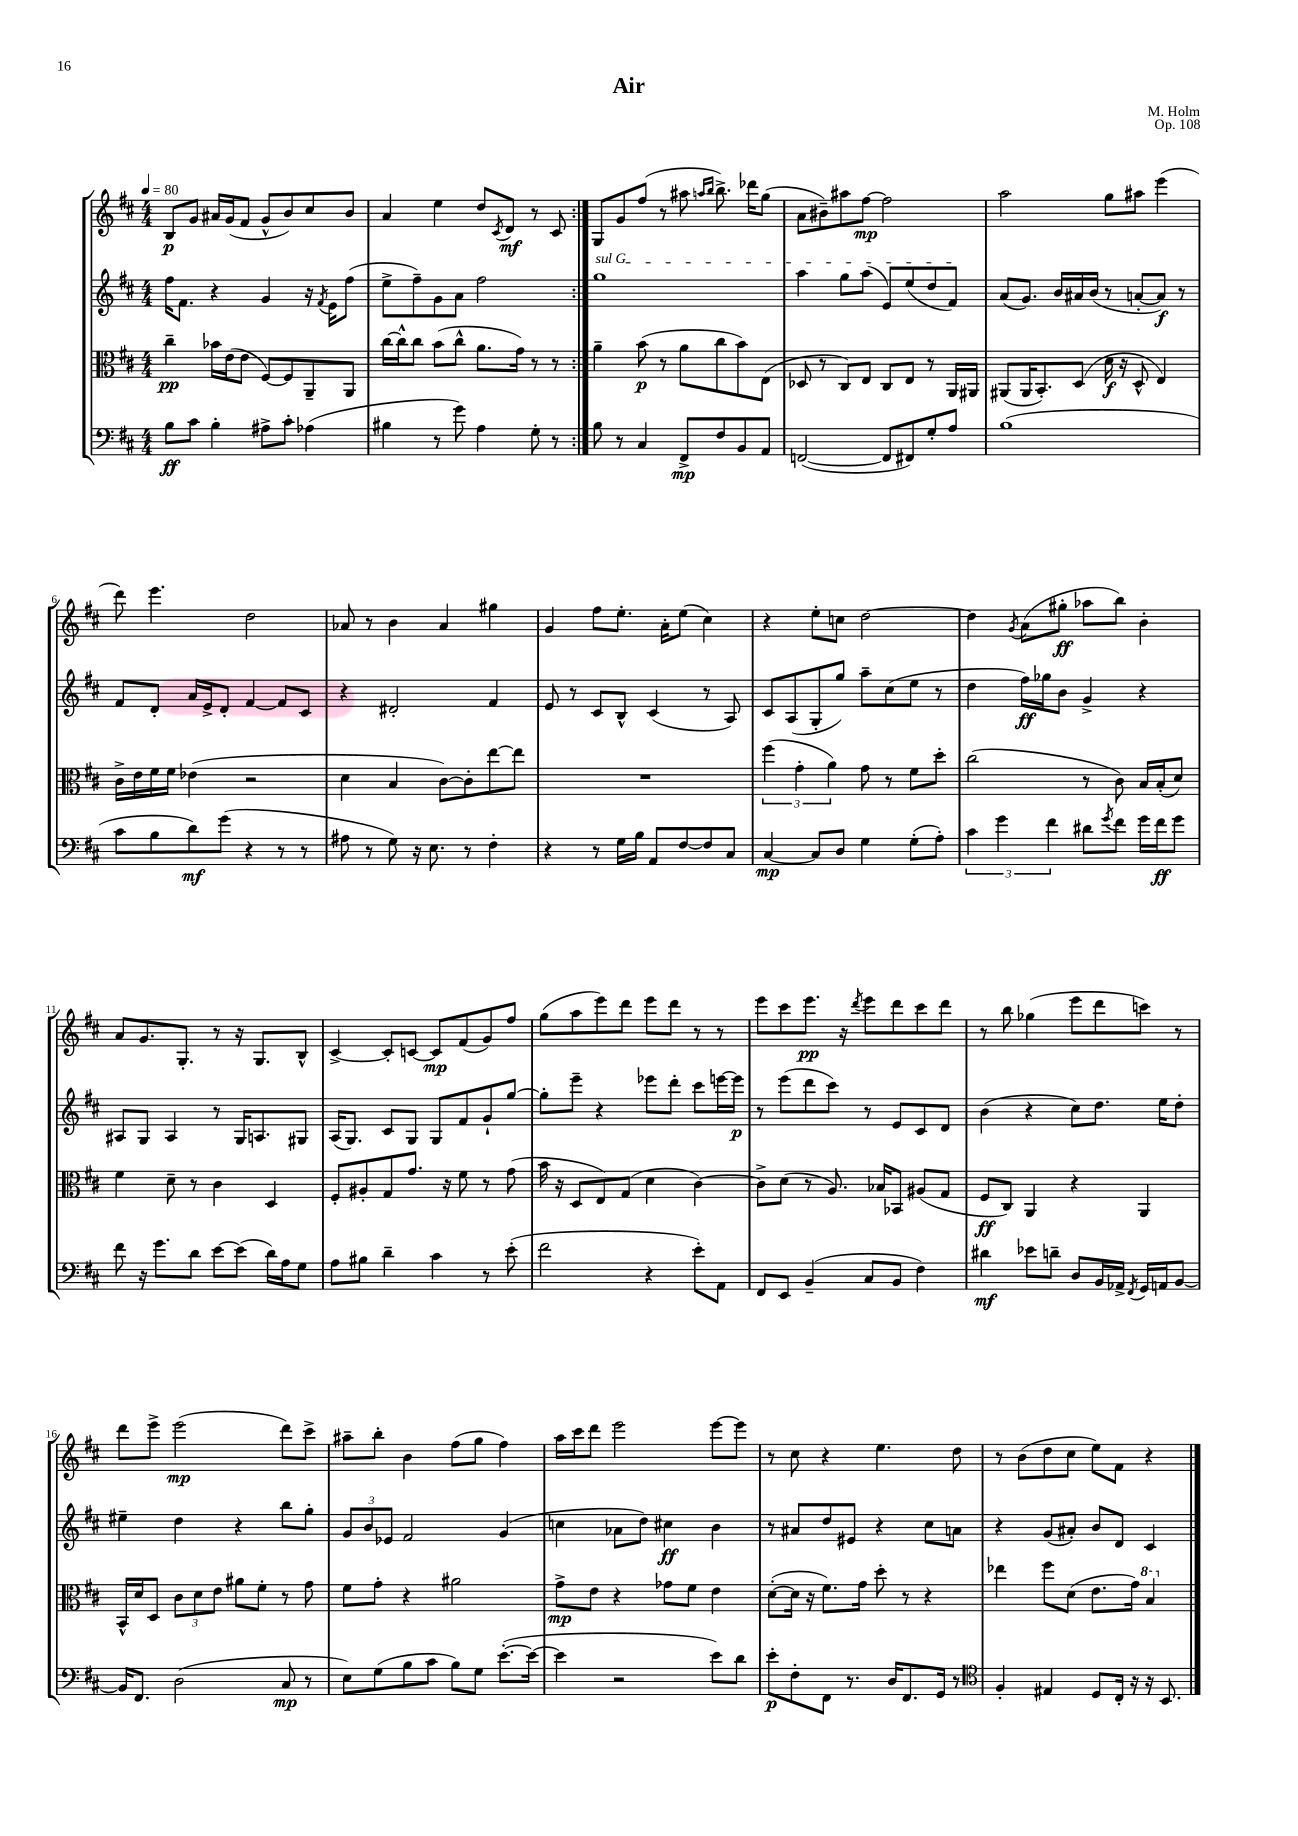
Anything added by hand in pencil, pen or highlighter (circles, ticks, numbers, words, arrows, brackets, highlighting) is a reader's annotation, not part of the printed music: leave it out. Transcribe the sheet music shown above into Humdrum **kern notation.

**kern	**kern	**kern	**kern
*staff4	*staff3	*staff2	*staff1
*clefF4	*clefC3	*clefG2	*clefG2
*k[f#c#]	*k[f#c#]	*k[f#c#]	*k[f#c#]
*M4/4	*M4/4	*M4/4	*M4/4
*MM80	*MM80	*MM80	*MM80
8B	4cc#~	16ff#	8B
.	.	8.f#	.
8c#	.	.	8g
4B'	16b-	4r	16a#
.	(16e	.	(16g
.	8e	.	8f#
8A#^	[8F#)	4g	8g^^
8c#'	8F#]	.	8b)
(4A-	8AA~	16r	8cc#
.	.	8qf#	.
.	.	16e	.
.	8AA	(8ff#	8b
=	=	=	=
4B#	[16cc#	8ee^	4a
.	16cc#^^]	.	.
.	8cc#	8ff#~)	.
8r	(8b	8g	4ee
8g)	8cc#^^	8a	.
4A	8.a	2ff#	8dd
.	.	.	8qc#
.	.	.	8d
.	16g)	.	.
8G'	8r	.	8r
8r	8r	.	8c#
=:|!	=:|!	=:|!	=:|!
8B	4a~	1gg	8G
8r	.	.	8g
4C#	(8b	.	(8ff#
.	8r	.	8r
8FF#^	8a	.	8aa#
.	.	.	16qqaa
.	.	.	16qqbb
8F#	8cc#	.	8.bb^)
8BB	8b)	.	.
.	.	.	16ddd-
8AA	(8E	.	(8gg
=	=	=	=
([2FF	8D-	4aa	8a
.	8r	.	8b#~)
.	8C#)	8gg	8aa#
.	8E	(8aa	[8ff#
8FF]	8C#	8e)	2ff#]
8FF#)	8E	(8ee	.
8G'	8r	8dd	.
8A	16AA	8f#)	.
.	16AA#	.	.
=	=	=	=
(1B	(8AA#	(8a	2aa
.	16AA#	8.g)	.
.	8.BB')	.	.
.	.	16b	.
.	(8D	16a#	.
.	.	(16b	.
.	16d	8r	8gg
.	16r	.	.
.	8D^^	[8a'	8aa#
.	4E)	8a])	(4eee
.	.	8r	.
=	=	=	=
8c#	16c#^	8f#	8ddd)
.	16e	.	.
8B	16f#	8d'	4.eee
.	16f#	.	.
8d)	(4e-	16a	.
.	.	16e^	.
(8g	.	8d'	.
4r	2r	[4f#	2dd
8r	.	8f#]	.
8r	.	8c#	.
=	=	=	=
8A#	4d	4r	8a-
8r	.	.	8r
8G)	4B	2d#'	4b
16r	.	.	.
8.E	.	.	.
.	[8c#)	.	4a-
8r	8c#']	.	.
4F#'	[8ee	4f#	4gg#
.	8ee]	.	.
=	=	=	=
4r	1r	8e	4g
.	.	8r	.
8r	.	8c#	8ff#
16G	.	8B^^	8.ee'
16B	.	.	.
8AA	.	(4c#	.
.	.	.	16a'
[8F#	.	.	(8ee
8F#]	.	8r	4cc#)
8C#	.	8A)	.
=	=	=	=
[4C#	(6ff#	8c#	4r
.	.	(8A	.
.	6g'	.	.
8C#]	.	8G'	8ee'
.	6a)	.	.
8D	.	8gg)	8cc
4G	8g	8aa~	[2dd
.	8r	(8cc#	.
(8G'	8f#	8ee	.
8A')	8dd'	8r	.
=	=	=	=
6c#	(2cc#	4dd	4dd]
6g	.	.	.
.	.	.	8qg
.	.	16ff#)	(8a
.	.	16gg-	.
6f#	.	.	.
.	.	8b	8gg#'
8d#	8r	4g^	8aa-
8qg	.	.	.
8f#	8c#)	.	8bb)
16g	16B	4r	4b'
16f#	(16B'	.	.
8g	8d)	.	.
=	=	=	=
8f#	4f#	8A#	8a
16r	.	8G	8.g
8.g	.	.	.
.	8d~	4A#	.
.	.	.	8.G'
8d	8r	.	.
[8e	4c#	8r	8r
(8e]	.	16G	16r
.	.	8.A	8.G
16d)	4D	.	.
16A	.	.	.
8G	.	8G#	8B^^
=	=	=	=
8A	8F#'	(16A	[4c#^
.	.	8.G)	.
8B#	8A#'	.	.
4d~	8G	8c#	8c#']
.	8.g	8G	[8c
4c#	.	8G	8c]
.	16r	.	.
.	8f#	8f#	(8f#
8r	8r	8g`	8g)
(8e'	(8g	[8gg	8ff#
=	=	=	=
2f#	16b	8gg']	(8gg
.	16r	.	.
.	8D	8eee~	8aa
.	8E)	4r	8eee)
.	(8G	.	8ddd
4r	4d	8eee-	8eee
.	.	8ddd'	8ddd
8e')	[4c#)	8ccc#	8r
8AA	.	[16eee	8r
.	.	16eee]	.
=	=	=	=
8FF#	8c#^]	8r	8eee
8EE	(8d	(8eee	8ccc#
(4BB~	8r	8ddd	8.eee
.	8.A)	8ccc#)	.
.	.	.	16r
.	.	.	8qddd
8C#	.	8r	8eee
.	16B-	.	.
8BB	8BB-	8e	8ddd
4F#)	(8A#	8c#	8ccc#
.	8G	8d	8ddd
=	=	=	=
4d#	8F#	(4b	8r
.	8C#)	.	8bb
8e-	4AA	4r	(4gg-
8d~	.	.	.
8D	4r	8cc#)	8eee
16BB	.	8.dd	8ddd
16AA-^	.	.	.
8qFF#	.	.	.
16GG	4AA	.	8ccc)
16AA	.	16ee	.
[8BB	.	8dd'	8r
=	=	=	=
16BB]	16BB^^	4ee#~	8ddd
8.FF#	16d	.	.
.	8D	.	8eee^
(2D	12c#	4dd	(2eee
.	12d	.	.
.	12e	.	.
.	8a#	4r	.
.	8f#'	.	.
8C#	8r	8bb	8ddd)
8r	8g	8gg'	8ccc#^
=	=	=	=
8E)	8f#	12g	8aa#~
.	.	12b	.
(8G	8g'	.	8bb'
.	.	12e-	.
8B	4r	2f#	4b
8c#	.	.	.
8B)	2a#	.	(8ff#
8G	.	.	8gg
([8.e'	.	(4g	4ff#)
16e_	.	.	.
=	=	=	=
4e]	8g^	4cc	16aa
.	.	.	16ccc#
.	8e	.	8ddd
2r	4r	8a-	2eee
.	.	8dd)	.
.	8g-	4cc#	.
.	8f#	.	.
8e)	4e	4b	[8eee
8d	.	.	8eee]
=	=	=	=
8e'	([8d'	8r	8r
8F#'	16d]	8a#	8cc#
.	16r	.	.
8FF#	8.f#)	8dd	4r
8.r	.	8e#	.
.	16g	.	.
.	8dd'	4r	4.ee
16D	.	.	.
8.FF#	8r	.	.
.	4r	8cc#	.
16GG	.	.	.
8r	.	8a	8dd
=	=	=	=
*clefC4	*	*	*
4F#'	4ee-	4r	8r
.	.	.	(8b
4E#	8ff#	(8g	8dd
.	(8d	8a#')	8cc#
8D	8.e	8b	8ee)
16C#'	.	8d	8f#
16r	16g)	.	.
16r	4b	4c#	4r
8.BB	.	.	.
==	==	==	==
*-	*-	*-	*-
